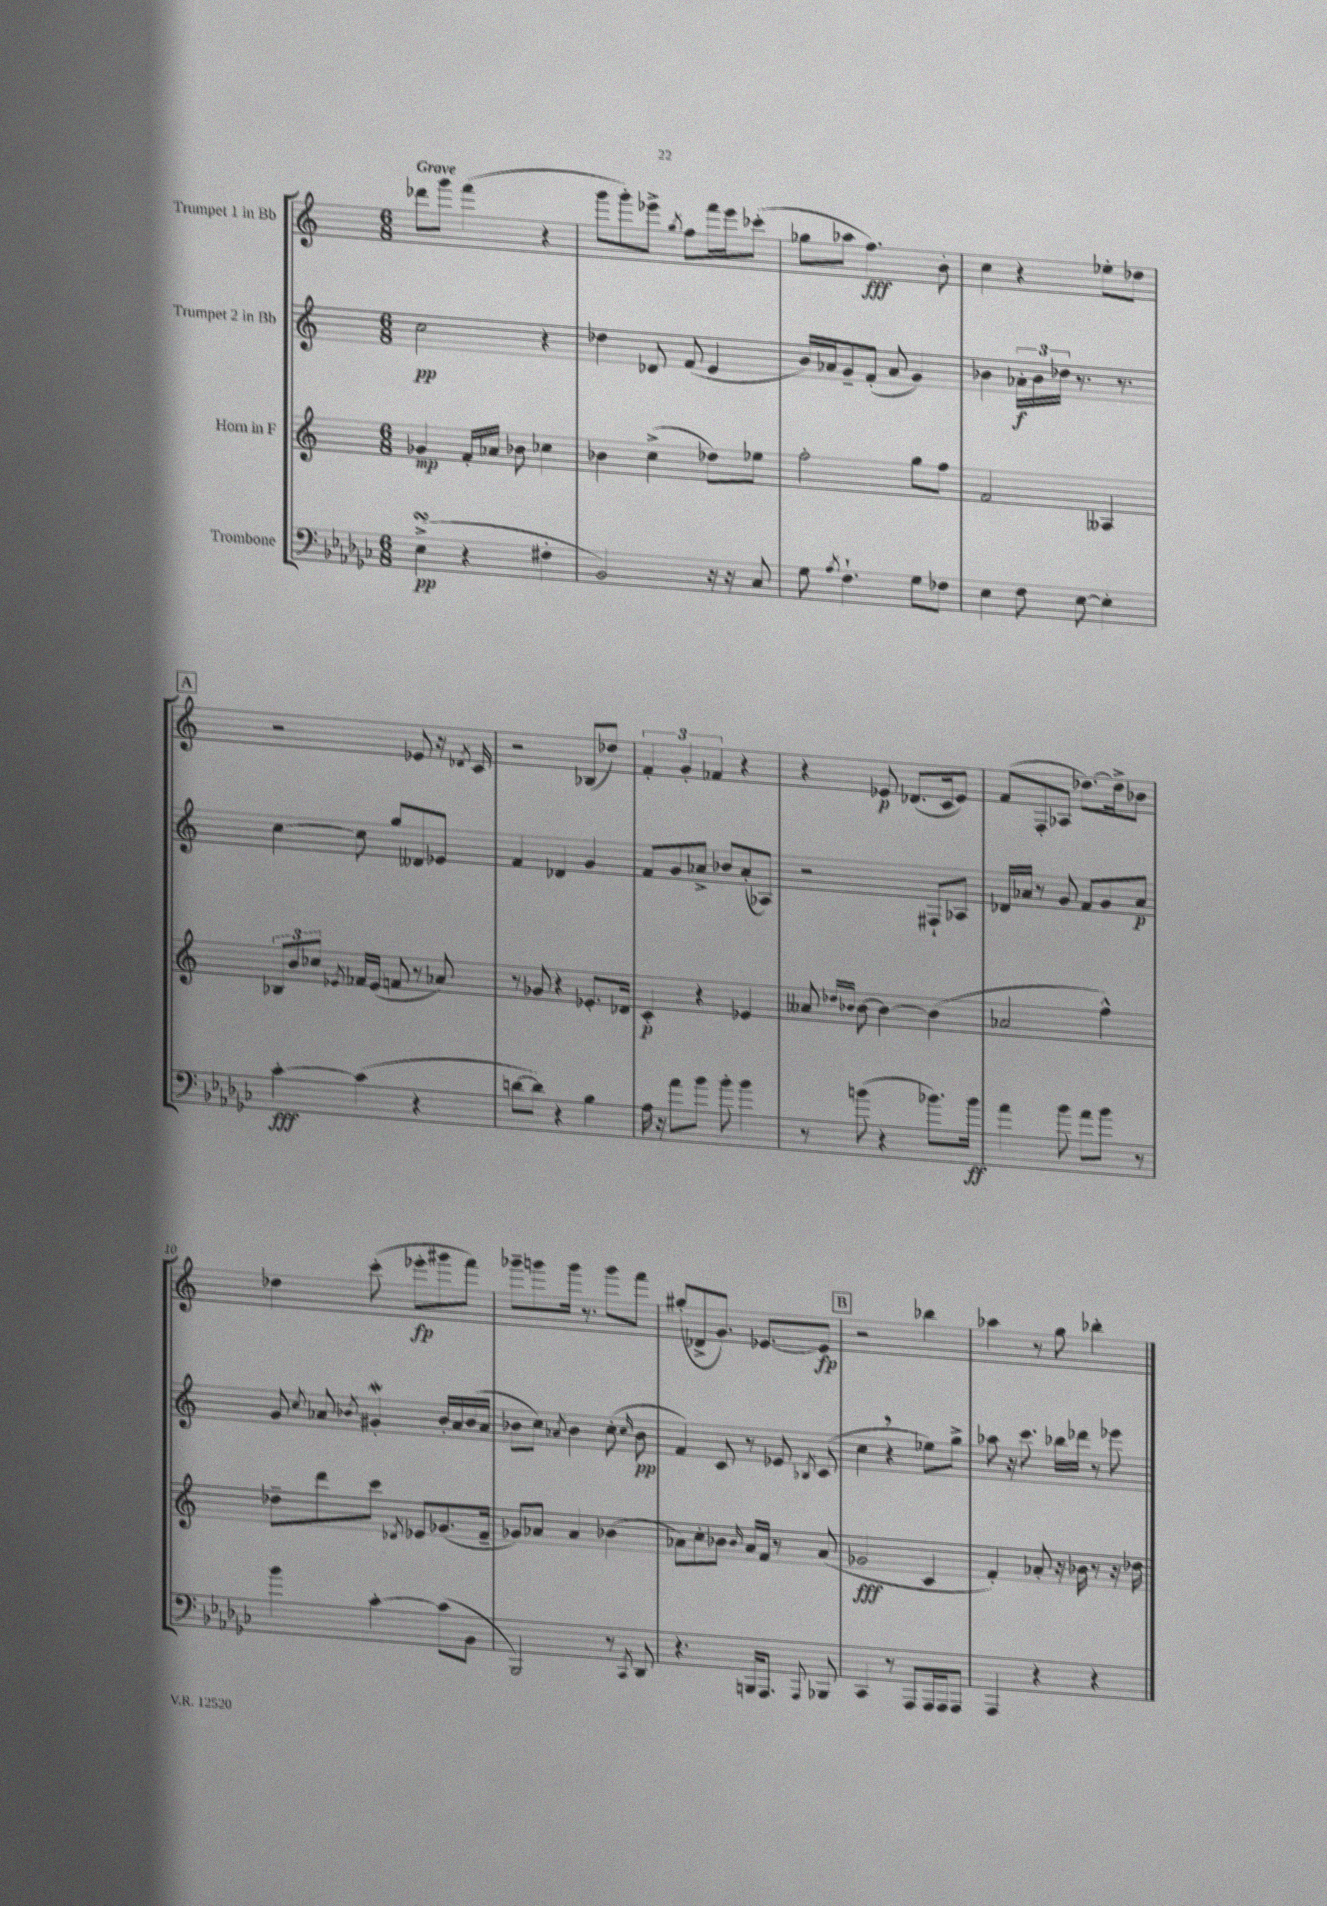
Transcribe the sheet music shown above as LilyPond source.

<<
\new StaffGroup <<
\new Staff = "s0" \with { instrumentName = "Trumpet 1 in Bb" } {
    \clef treble \key c \major \numericTimeSignature \time 6/8 \tempo "Grave"
    \autoBeamOff des'''8[ g'''8] f'''4( r4 |
    g'''8[ g'''8-.) ees'''8]-> \acciaccatura { g''8 } f''8[ f'''16 ees'''16 ces'''8]-.( |
    ges''8[ aes''8] f''4.\fff) b'8-. |
    c''4 r4 ees''8[-. des''8] |
    \mark \markup { \box "A" } r2 ees'8 r16 \acciaccatura { des'8 } c'16 |
    r2 bes8[( des''8]) |
    \tuplet 3/2 { f'4-. g'4-. fes'4 } r4 |
    r4 ees'8\p des'8.[( c'16 ees'8]) |
    f'8[( f8-. aes8] des''8.[~) des''16-> bes'8] |
    des''4 c'''8-.( ees'''8[-.\fp gis'''8 f'''8]) |
    ges'''8[-- g'''8 g'''16] r8. g'''8[ f'''8] |
    gis''8[-.( des'8-> g'8.]) ees'8.[~ ees'8]\fp |
    \mark \markup { \box "B" } r2 bes''4 |
    aes''4 r8 g''8 bes''4-. \bar "|." |
}
\new Staff = "s1" \with { instrumentName = "Trumpet 2 in Bb" } {
    \clef treble \key c \major \numericTimeSignature \time 6/8
    \autoBeamOff c''2\pp r4 |
    des''4 des'8 f'8( e'4 |
    b'16[) aes'16 g'8-- f'8]-.( aes'8 g'4) |
    bes'4 \tuplet 3/2 { aes'16[-.\f bes'16 des''16] } r8. r8. |
    \mark \markup { \box "A" } c''4~ c''8 g''8[ deses'8 ees'8] |
    f'4 des'4 g'4 |
    f'8[ g'8 aes'8]-> bes'8[ aes'8-.( aes8]) |
    r2 fis8[-! aes8] |
    des'16[ aes'16] r8 g'8 f'8[ g'8 aes'8]\p |
    g'8 \acciaccatura { c''8 } aes'8 \acciaccatura { bes'8 } gis'4-.\mordent bes'16[-. aes'16 bes'16( aes'16] |
    bes'8[ c''8]) \acciaccatura { aes'8 } bes'4 c''8-.( \grace { c''16 } bes'8\pp |
    f'4) c'8 r8 ees'8 \acciaccatura { bes8 } c'8( |
    \mark \markup { \box "B" } c''4 \breathe r4 ees''8[) g''8]-> |
    aes''8 r16 c'''8. bes''16[ des'''16] r8 ees'''8 \bar "|." |
}
\new Staff = "s2" \with { instrumentName = "Horn in F" } {
    \clef treble \key c \major \numericTimeSignature \time 6/8
    \autoBeamOff ges'4\mp f'16[-. aes'16] bes'8 ces''4 |
    bes'4 c''4->( des''8[) ees''8] |
    f''2-. g''8[ f''8] |
    f'2 aeses4 |
    \mark \markup { \box "A" } \tuplet 3/2 { bes8[ b'8 ces''8] } \acciaccatura { ees'8 } fes'16[ ees'16]( f'8 r8 aes'8) |
    r8 ges'8 r4 ees'8.[-. des'16] |
    c'4-.\p r4 ees'4 |
    aeses'8 \grace { des''16[ bes'16] } bes'8~ bes'4~ bes'4( |
    aes'2 f''4-^) |
    des''8[-- d'''8 c'''8] \acciaccatura { des'8 } ees'8[ ges'8.( f'16]-- |
    ges'8[) aes'8] aes'4 bes'4( |
    aes'8[) c''8-. bes'8] \grace { bes'16 } aes'16[ f'16] r8 aes'8( |
    \mark \markup { \box "B" } ges'2\fff c'4 |
    f'4-.) aes'8-. r16 bes'16 r8 r16 des''16 \bar "|." |
}
\new Staff = "s3" \with { instrumentName = "Trombone" } {
    \clef bass \key ges \major \numericTimeSignature \time 6/8
    \autoBeamOff ees4->\turn\pp( r4 fis4-. |
    bes,2) r16 r16 ces8 |
    ges8 \acciaccatura { aes8 } f4.-! ges8[ fes8] |
    ees4 f8 ees8~ ees4-. |
    \mark \markup { \box "A" } ces'4~-.\fff ces'4( r4 |
    d'8[~ d'8]) r4 bes4 |
    aes16 r16 aes'8[ bes'8] bes'8-. bes'4 |
    r8 b'8( r4 bes'8.[) bes'16]\ff |
    aes'4 bes'8 aes'8[ bes'8] r8 |
    bes'4 ces'4~-. ces'8[( bes,8] |
    bes,,2) r8 \acciaccatura { ces,8 } des,8 |
    r4. b,,16[ aes,,8.] \appoggiatura { aes,,8 } bes,,8 |
    \mark \markup { \box "B" } ces,4 r8 aes,,8[ aes,,16 aes,,16 aes,,8] |
    aes,,4 r4 r4 \bar "|." |
}
>>
>>
